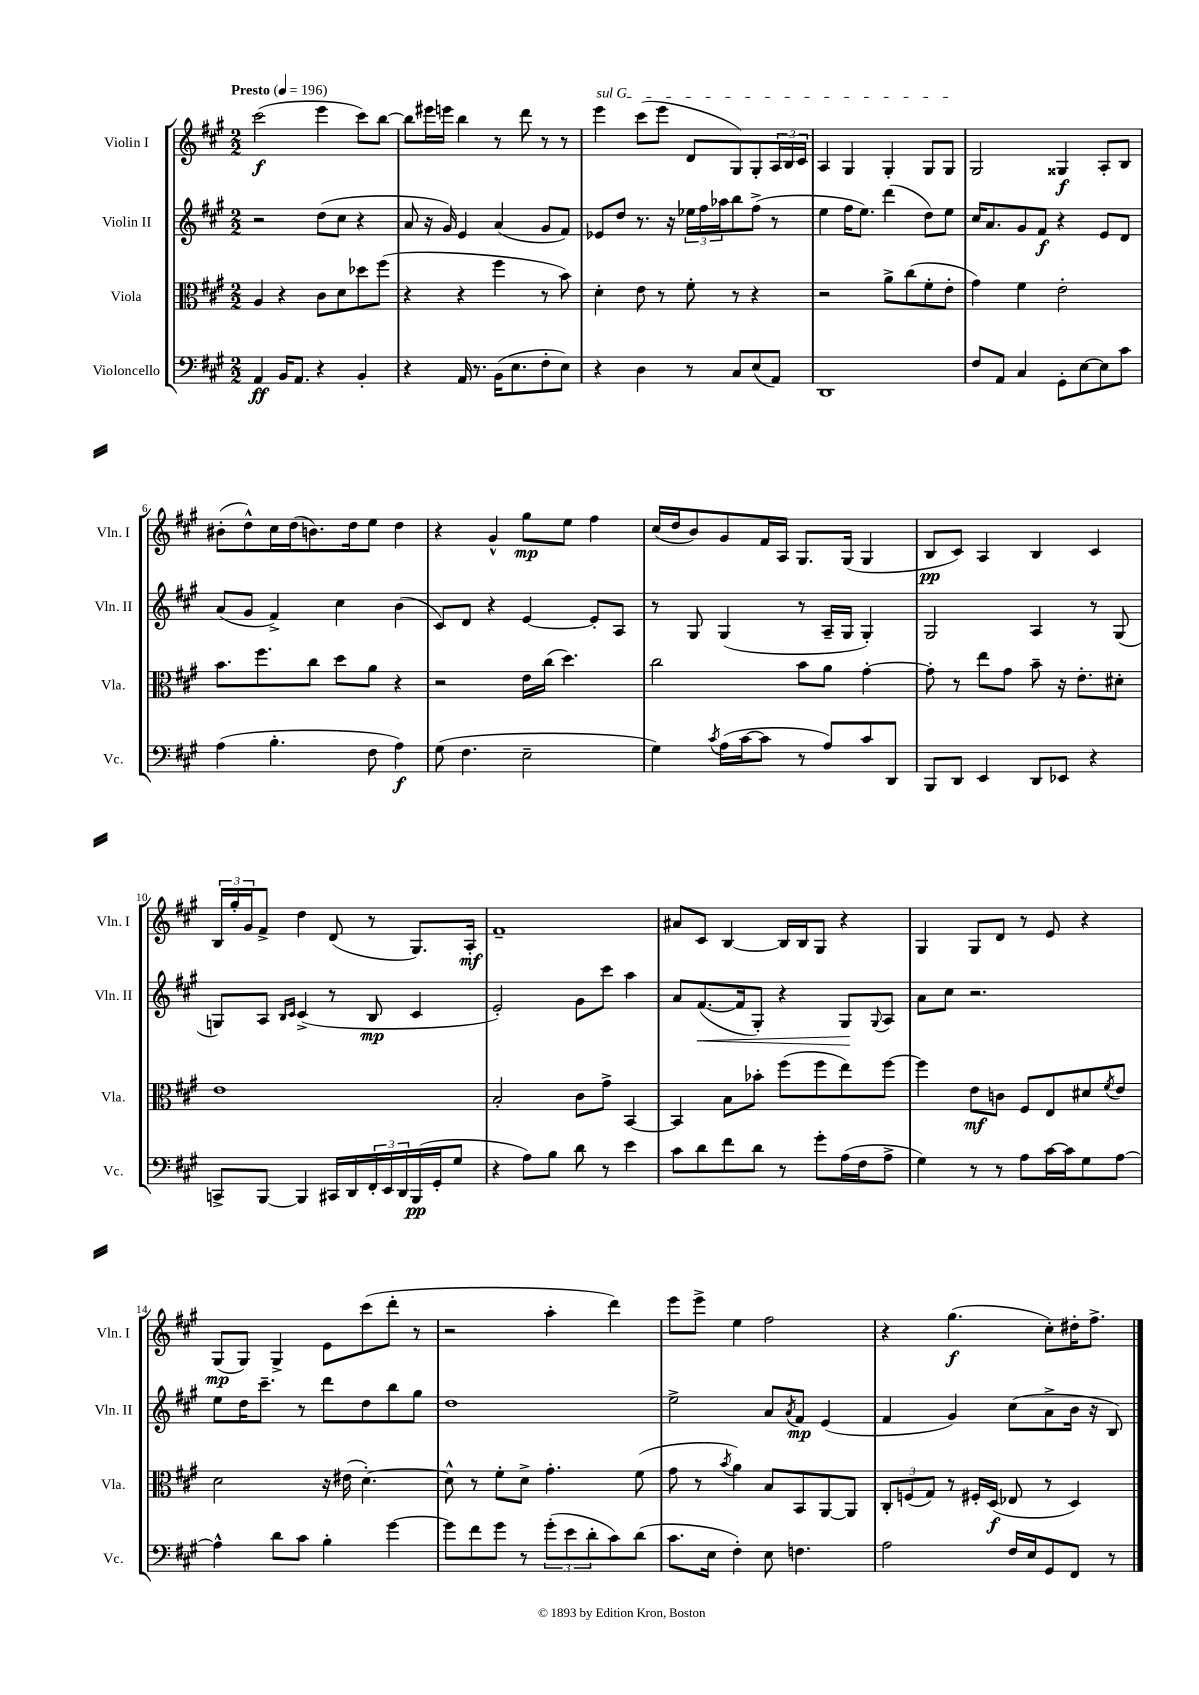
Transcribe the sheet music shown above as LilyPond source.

<<
\new StaffGroup <<
\new Staff = "s0" \with { instrumentName = "Violin I" shortInstrumentName = "Vln. I" } {
    \clef treble \key a \major \numericTimeSignature \time 2/2 \tempo "Presto" 4 = 196
    cis'''2\f( e'''4 cis'''8) b''8~ |
    b''8 eis'''16 e'''16 b''4 r8 d'''8 r8 r8 |
    \once \override TextSpanner.bound-details.left.text = \markup { \italic "sul G" } e'''4\startTextSpan cis'''8( e'''8 d'8 gis8) gis8-. \tuplet 3/2 { a16 b16 cis'16 } |
    a4 gis4 gis4-. gis8 gis8\stopTextSpan |
    gis2 gisis4\f a8-. b8 |
    bis'8-.( d''8-^) cis''16 d''16( b'8.) d''16 e''8 d''4 |
    r4 gis'4-^ gis''8\mp e''8 fis''4 |
    cis''16( d''16 b'8) gis'8 fis'16 a16 gis8. gis16( gis4 |
    b8\pp cis'8) a4 b4 cis'4 |
    \tuplet 3/2 { b16 gis''16-. gis'16 } fis'8-> d''4 d'8( r8 gis8.) a16-.\mf |
    fis'1-- |
    ais'8 cis'8 b4~ b16 b16 gis8 r4 |
    gis4 gis8 d'8 r8 e'8 r4 |
    gis8\mp( gis8) gis4-> e'8 cis'''8( d'''8-. r8 |
    r2 a''4-. d'''4) |
    e'''8 e'''8-> e''4 fis''2 |
    r4 gis''4.\f( cis''8-.) dis''16-. fis''8.-> \bar "|." |
}
\new Staff = "s1" \with { instrumentName = "Violin II" shortInstrumentName = "Vln. II" } {
    \clef treble \key a \major \numericTimeSignature \time 2/2
    r2 d''8( cis''8 r4 |
    a'8 r16 gis'16) e'4 a'4( gis'8 fis'8) |
    ees'8 d''8 r8. r16 \tuplet 3/2 { ees''16 fis''16 aes''16 } b''8 fis''8->( r8 |
    e''4 fis''16 e''8.) d'''4( d''8) e''8 |
    cis''16 a'8. gis'8 fis'8\f r4 e'8 d'8 |
    a'8( gis'8 fis'4->) cis''4 b'4( |
    cis'8) d'8 r4 e'4~ e'8-. a8 |
    r8 gis8 gis4( r8 a16-- gis16 gis4-.) |
    gis2 a4 r8 gis8( |
    g8) a8 \grace { b16 cis'16 } cis'4->( r8 b8\mp cis'4 |
    e'2-.) gis'8 cis'''8 a''4 |
    a'8 fis'8.~\<( fis'16 gis8-.) r4 gis8\! \appoggiatura { gis8 } a8 |
    a'8 cis''8 r2. |
    e''8 d''16 cis'''8.-- r8 d'''8 d''8 b''8 gis''8 |
    d''1 |
    e''2-> a'8 \acciaccatura { a'8 } fis'8\mp e'4( |
    fis'4 gis'4) cis''8( a'8-> b'16 r16 b8) \bar "|." |
}
\new Staff = "s2" \with { instrumentName = "Viola" shortInstrumentName = "Vla." } {
    \clef alto \key a \major \numericTimeSignature \time 2/2
    a4 r4 cis'8 d'8 des''8 fis''8( |
    r4 r4 fis''4 r8 b'8) |
    d'4-. e'8 r8 fis'8-. r8 r4 |
    r2 a'8-> cis''8( fis'8-. e'8-. |
    gis'4) fis'4 e'2-. |
    b'8. fis''8. cis''8 d''8 a'8 r4 |
    r2 e'16 cis''16( d''4.) |
    cis''2 b'8 a'8 gis'4~-. |
    gis'8-. r8 e''8 gis'8 b'8-- r16 e'8.-. dis'8-. |
    e'1 |
    b2-. cis'8 gis'8-> b,4~ |
    b,4 b8 bes'8-. fis''8( fis''8 e''8) fis''8~ |
    fis''4 e'8\mf c'8 fis8 e8 dis'8 \acciaccatura { fis'8 } e'8 |
    d'2 r16 eis'16( d'4.~-.) |
    d'8-^ r8 fis'8-. d'8-> gis'4.-. fis'8( |
    gis'8 r8 \acciaccatura { b'8 } a'4) b8 b,8 a,8~ a,8 |
    \tuplet 3/2 { cis8-. f8( gis8) } r8 fis16-. d16\f( ees8 r8 d4) \bar "|." |
}
\new Staff = "s3" \with { instrumentName = "Violoncello" shortInstrumentName = "Vc." } {
    \clef bass \key a \major \numericTimeSignature \time 2/2
    a,4\ff b,16 a,8. r4 b,4-. |
    r4 a,16 r8. b,16( e8. fis8-. e8) |
    r4 d4 r8 cis8 e8( a,8) |
    d,1 |
    fis8 a,8 cis4 gis,8-. e8~ e8 cis'8 |
    a4( b4.-. fis8 a4\f) |
    gis8( fis4. e2-- |
    gis4) \acciaccatura { cis'8 } a16( cis'16~ cis'8 r8 a8) cis'8 d,8 |
    b,,8 d,8 e,4 d,8 ees,8 r4 |
    c,8-> b,,8~ b,,4 cis,16 d,16 \tuplet 3/2 { fis,16-. e,16 d,16 } b,,16\pp( gis,16-. gis8 |
    r4 a8) b8 d'8 r8 e'4 |
    cis'8 d'8 fis'8 d'8 r8 gis'8-. a16( fis16 a8-> |
    gis4) r8 r8 a8 cis'16~ cis'16 gis8 a8~ |
    a4-^ d'8 cis'8 b4-. gis'4~ |
    gis'8 fis'8 gis'8 r8 \tuplet 3/2 { gis'8-.( e'8 d'8-. } cis'8) d'8( |
    cis'8. e16 fis4-.) e8 f4. |
    a2 fis16 e16 gis,8 fis,8 r8 \bar "|." |
}
>>
>>
